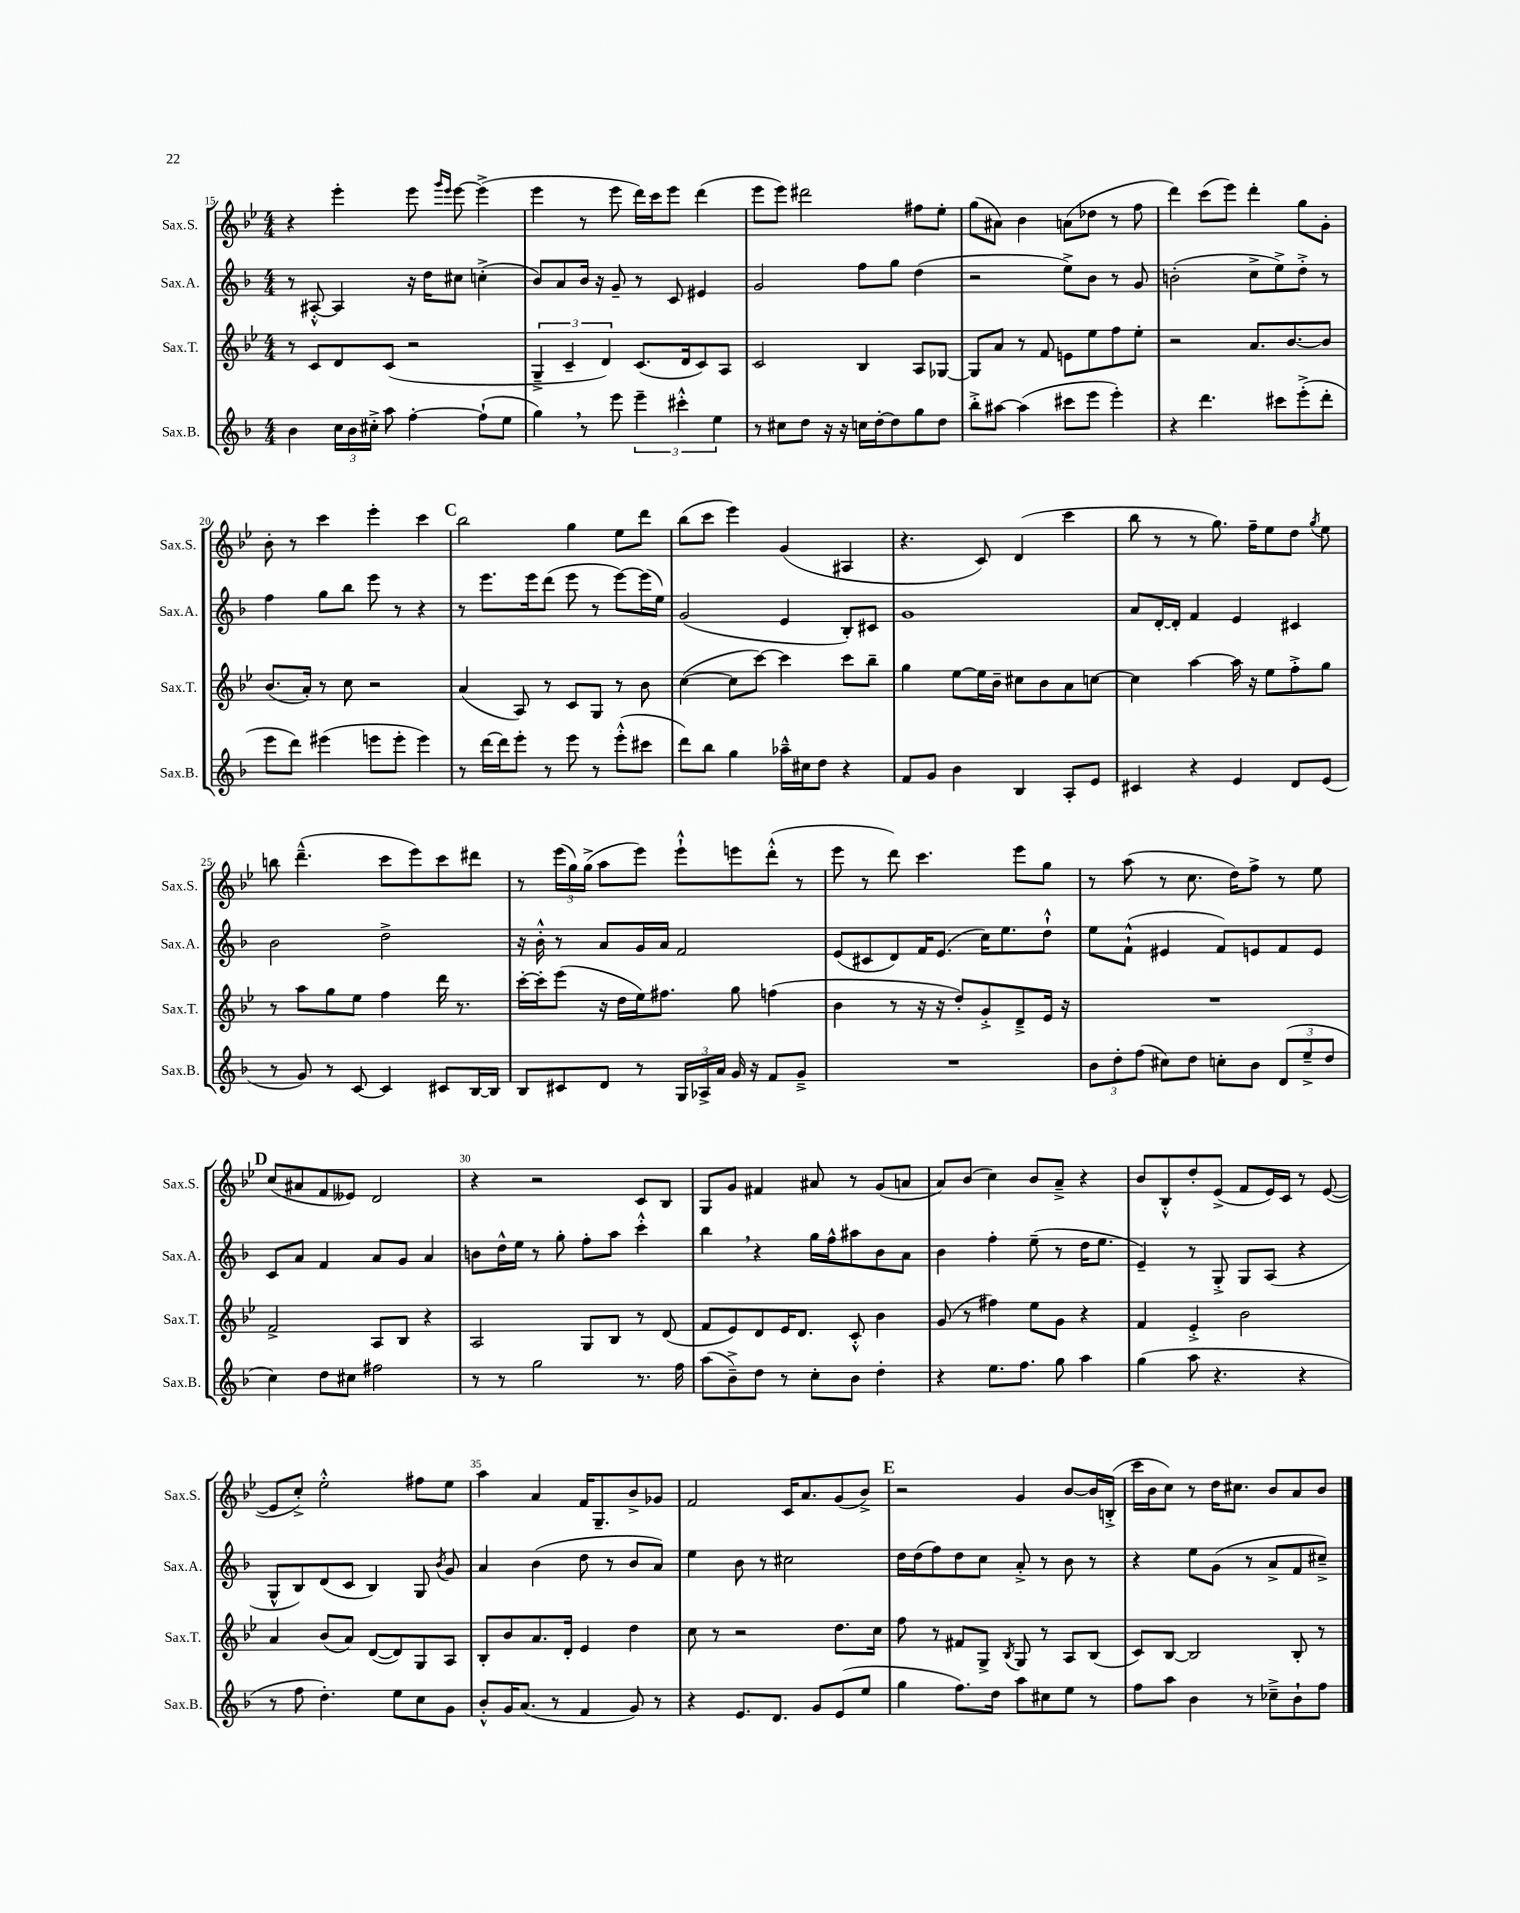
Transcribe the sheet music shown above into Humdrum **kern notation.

**kern	**kern	**kern	**kern
*staff4	*staff3	*staff2	*staff1
*clefG2	*clefG2	*clefG2	*clefG2
*k[b-]	*k[b-e-]	*k[b-]	*k[b-e-]
*M4/4	*M4/4	*M4/4	*M4/4
4b-	8r	8r	4r
.	8c	[8A#'^^	.
24cc	8d	4A#]	4eee-'
24b-	.	.	.
24cc#'^	.	.	.
8aa	(8c	.	.
[4ff'	2r	16r	8eee-
.	.	16dd	.
.	.	.	16qqggg
.	.	.	16qqeee-
.	.	8cc#	[8eee-
(8ff`]	.	(4cc'^	(4eee-^]
8ee	.	.	.
=	=	=	=
4gg)	6G~^	8b-)	4eee-
.	.	8a	.
.	6c~	.	.
8r	.	16b-	8r
.	.	16r	.
.	6d)	.	.
8eee	.	8g~	8eee-
6eee~	(8.c	8r	16ddd)
.	.	.	16ccc
.	.	8c	8eee-
6ccc#'^^	.	.	.
.	16d	.	.
.	8c)	4e#	(4ddd
6ee	.	.	.
.	8A	.	.
=	=	=	=
8r	2c	2g	8eee-
8cc#	.	.	8eee-)
8dd	.	.	2ddd#
16r	.	.	.
16r	.	.	.
16cc	4B-	8ff	.
[16dd'	.	.	.
8dd]	.	8gg	.
8gg	8A	(4dd	8ff#
8dd	[8G-	.	8ee-'
=	=	=	=
8bb-'^	8G-]	2r	(8gg
[8aa#	8a	.	8a#)
(4aa#]	8r	.	4b-
.	8f	.	.
8ccc#	8e	8ee^)	(8a
8eee	8ee-	8b-	8dd-
4eee')	8ff	8r	8r
.	8ee-'	8g	8ff
=	=	=	=
4r	2r	(2b'	4ddd)
4.ddd	.	.	(8ccc
.	.	.	8eee-)
.	8.a	8cc^	4ddd'
8ccc#	.	8ee^)	.
.	[8.b-	.	.
(8eee'^	.	8dd'^	8gg
8ddd'	8b-]	8r	8g'
=	=	=	=
8eee	(8.b-	4ff	8b-'
8ddd)	.	.	8r
.	16a')	.	.
(4eee#	8r	8gg	4ccc
.	8cc	8bb-	.
8eee	2r	8eee	4eee-'
8eee'	.	8r	.
4eee)	.	4r	4ccc
=	=	=	=
8r	(4a	8r	2bb-
[16ddd	.	8.eee	.
16ddd]	.	.	.
8eee'	8A)	.	.
.	.	16eee	.
8r	8r	(8ddd	.
8eee	8c	8eee	4gg
8r	8G	8r	.
(8eee'^^	8r	[8eee)	8ee-
8ccc#	8b-	(16eee]	8ddd
.	.	16ee)	.
=	=	=	=
8ddd)	([4cc	(2g	(8bb-
8bb-	.	.	8ccc
4gg	8cc]	.	4eee-)
.	[8ccc)	.	.
16aa-~^^	4ccc]	4e	(4g
16cc#	.	.	.
8dd	.	.	.
4r	8ccc	8B-')	4A#
.	8bb-~	8c#	.
=	=	=	=
8f	4gg	1g	4.r
8g	.	.	.
4b-	[8ee-	.	.
.	16ee-]	.	8c)
.	16b-~	.	.
4B-	8cc#	.	(4d
.	8b-	.	.
8A'	8a	.	4ccc
8e	[8cc	.	.
=	=	=	=
4c#	4cc]	8a	8bb-
.	.	[16d'	8r
.	.	16d']	.
4r	[4aa	4f	8r
.	.	.	8.gg)
4e	16aa]	4e	.
.	16r	.	16ff~
.	8ee-	.	8ee-
8d	8ff'^	4c#	8dd
.	.	.	8qgg
(8e	8gg	.	8ee-
=	=	=	=
8r	8r	2b-	8bb
8g)	8aa	.	(4.ddd~^^
8r	8gg	.	.
[8c	8ee-	.	.
4c]	4ff	2dd^	8ccc
.	.	.	8eee-)
8c#	16ddd	.	8ccc
.	8.r	.	.
[16B-	.	.	8ddd#
16B-]	.	.	.
=	=	=	=
8B-	[16ccc'	16r	8r
.	16ccc']	16b-'^^	.
8c#	(8eee-	8r	(24eee-
.	.	.	24gg)
.	.	.	(24gg^
8d	16r	8a	8aa
.	16dd	.	.
8r	16ee-)	16g	8eee-)
.	8.ff#	16a	.
24G	.	2f	8eee-`^^
24A-^	.	.	.
24a	.	.	.
16g	8gg	.	8eee
16r	.	.	.
8f	(4ff	.	(8ddd'^^
8g~^	.	.	8r
=	=	=	=
1r	4b-	(8e	8eee-
.	.	8c#	8r
.	8r	8d)	8ddd)
.	16r	16f	4.ccc
.	16r	(8.e	.
.	8dd')	.	.
.	8g'^	16cc)	.
.	.	8.ee	.
.	8d~^	.	8eee-
.	16e-	8dd`^^	8gg
.	16r	.	.
=	=	=	=
12b-	1r	8ee	8r
12dd'	.	.	.
.	.	(8f`^^	(8aa
(12ff	.	.	.
8cc#)	.	4e#	8r
8dd	.	.	8.cc
8cc'	.	8f)	.
.	.	.	16dd)
8b-	.	8e	8ff^
(12d	.	8f	8r
12ee~^	.	.	.
.	.	8e	8ee-
12dd	.	.	.
=	=	=	=
4cc)	2f^	8c	(8cc
.	.	8a	8a#
8dd	.	4f	8f
8cc#	.	.	8e--)
2ff#	8A	8a	2d
.	8B-	8g	.
.	4r	4a	.
=	=	=	=
8r	2A	8b	4r
8r	.	16dd^^	.
.	.	16ee	.
2gg	.	8r	2r
.	.	8gg'	.
.	8G	8ff'	.
.	8B-	8aa	.
8.r	8r	4ccc'^^	8c
.	(8d	.	8B-
16ff	.	.	.
=	=	=	=
(8aa	8f	4bb-	8G
8b-~^)	8e-)	.	8g
8dd	8d	4r	4f#
8r	16e-	.	.
.	8.d	.	.
8cc'	.	16gg	8a#
.	.	16ff^^	.
8b-	8c'^^	8aa#	8r
4dd'	4b-	8b-	(8g
.	.	8a	8a
=	=	=	=
4r	(8g	4b-	8a)
.	8r	.	(8b-
8.ee	4ff#)	4ff'	4cc)
8.ff	.	.	.
.	8ee-	(8ee~	8b-
8gg	8g	8r	8a~^
4aa	4r	16dd	4r
.	.	8.ee	.
=	=	=	=
(4gg	4f	4e~)	8b-
.	.	.	8B-'^^
8aa	4e-'^	8r	8dd'
4.r	.	8G'^	(8e-^
.	2b-	8G	8f
.	.	(8A	16e-)
.	.	.	16c
4r	.	4r	8r
.	.	.	([8e-
=	=	=	=
8r	4a	8G^^	8e-]
8ff	.	8B-)	8cc'^)
4.dd')	(8b-	(8d	2ee-'^^
.	8a)	8c	.
.	([8d	4B-)	.
8ee	8d])	.	.
8cc	8G	8G	8ff#
.	.	8qb-	.
8g	8A	8g	8ee-
=	=	=	=
8b-'^^	8B-'	4a	4aa
16g	8b-	.	.
(8.a	.	.	.
.	8.a	(4b-	4a
8r	.	.	.
.	16d'	.	.
4f	4e-	8dd	16f
.	.	.	8.G~
.	.	8r	.
8g)	4dd	8b-	8b-^
8r	.	8a)	8g-
=	=	=	=
4r	8cc	4ee	2f
.	8r	.	.
8.e	2r	8b-	.
.	.	8r	.
8.d	.	.	.
.	.	2cc#	16c
.	.	.	8.a
8g	.	.	.
(8e	8.dd	.	(8g
8ee	.	.	8b-^)
.	16cc	.	.
=	=	=	=
4gg	8ff	16dd	2r
.	.	(16dd	.
.	8r	8ff)	.
8.ff)	8f#	8dd	.
.	8G^	8cc	.
16dd	.	.	.
.	8qB-	.	.
8aa	8G	8a'^	4g
8cc#	8r	8r	.
8ee	8A	8b-	[8b-
8r	(8B-	8r	16b-]
.	.	.	(16B'^
=	=	=	=
8ff	8c)	4r	16ccc
.	.	.	16b-
8aa	[8B-	.	8cc)
4b-	2B-]	8ee	8r
.	.	(8g	16dd
.	.	.	8.cc#
8r	.	8r	.
8cc-~^	.	8a^	8b-
8b-`	8B-'	8f	8a
8ff	8r	8cc#~^)	8b-
==	==	==	==
*-	*-	*-	*-
